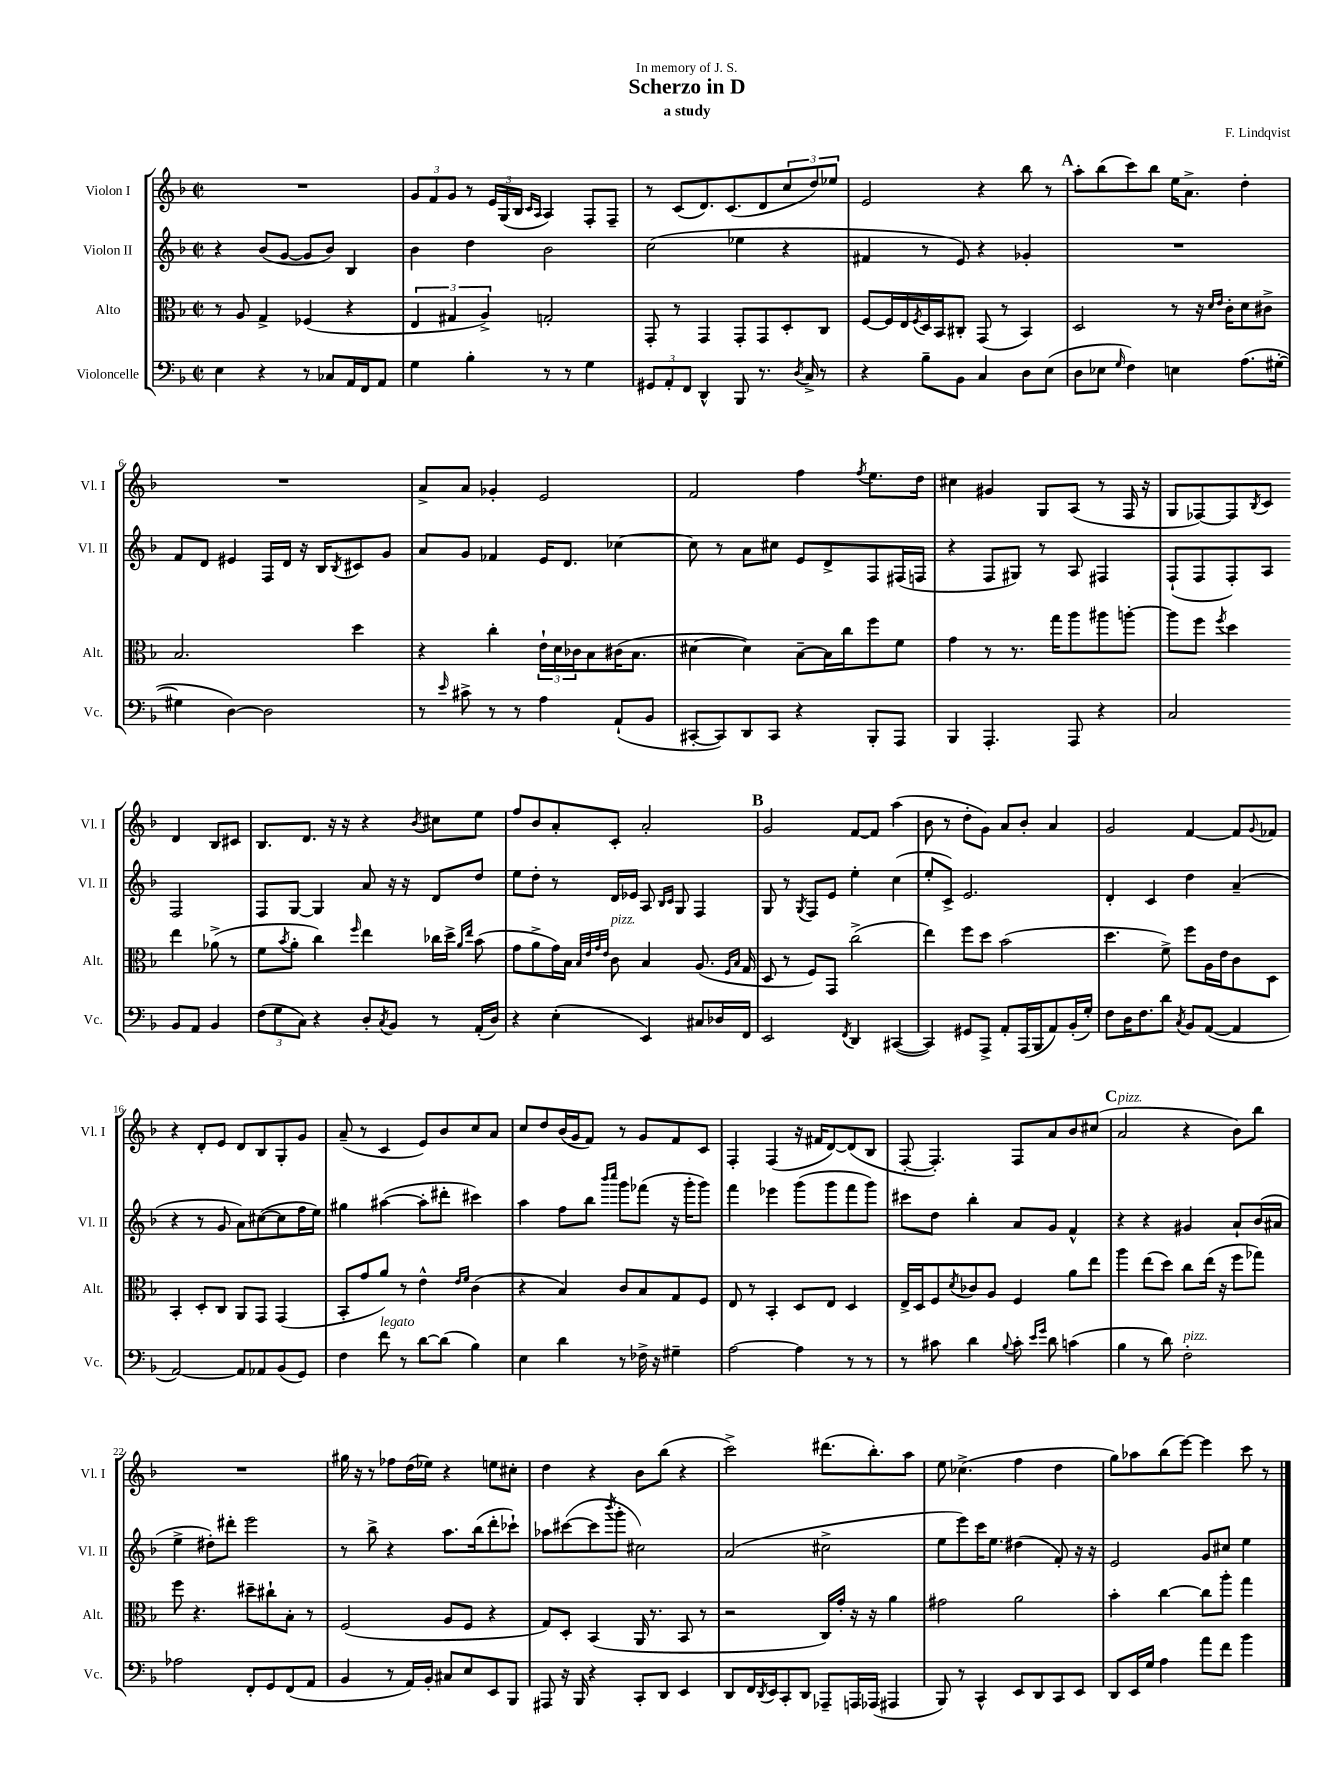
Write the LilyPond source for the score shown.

\header { title = "Scherzo in D" composer = "F. Lindqvist" subtitle = "a study" dedication = "In memory of J. S." }
<<
\new StaffGroup <<
\new Staff = "s0" \with { instrumentName = "Violon I" shortInstrumentName = "Vl. I" } {
    \clef treble \key f \major \defaultTimeSignature \time 2/2
    R1 |
    \tuplet 3/2 { g'8 f'8 g'8 } r8 \tuplet 3/2 { e'16 g16( bes16 } \grace { c'16 a16 } a4) f8-. f8-- |
    r8 c'8( d'8.) c'8.( d'8 \tuplet 3/2 { c''8 d''8) ees''8 } |
    e'2 r4 bes''8 r8 |
    \mark \markup { \bold "A" } a''8-. bes''8( c'''8) bes''8 e''16 a'8.-> d''4-. |
    R1 |
    a'8-> a'8 ges'4-. e'2 |
    f'2 f''4 \acciaccatura { f''8 } e''8. d''16 |
    cis''4 gis'4 g8 a8( r8 f16 r16 |
    g8 fes8~) fes8 \acciaccatura { bes8 } c'8 d'4 bes8 cis'8 |
    bes8. d'8. r16 r16 r4 \acciaccatura { bes'8 } cis''8 e''8 |
    f''8 bes'8 a'8-. c'8-. a'2-. |
    \mark \markup { \bold "B" } g'2 f'8~ f'8 a''4( |
    bes'8 r8 d''8-. g'8) a'8 bes'8-. a'4 |
    g'2 f'4~ f'8 \appoggiatura { g'8 } fes'8 |
    r4 d'8-. e'8 d'8 bes8 g8-. g'8 |
    a'8--( r8 c'4 e'8) bes'8 c''8 a'8 |
    c''8 d''8 bes'16( g'16 f'8) r8 g'8 f'8 c'8 |
    f4-. f4( r16 fis'16 d'8~) d'8( bes8 |
    f8~-. f4.-.) f8 a'8 bes'8 cis''8( |
    \mark \markup { \bold "C" } a'2^\markup { \italic "pizz." } r4 bes'8) bes''8 |
    R1 |
    gis''16 r16 r8 fes''8 d''16( ees''16) r4 e''8 cis''8-. |
    d''4 r4 bes'8 bes''8( r4 |
    c'''2->) dis'''8.( bes''8.-.) a''8 |
    e''8 ces''4.->( f''4 d''4 |
    g''8) aes''8 bes''8( e'''8~) e'''4 c'''8 r8 \bar "|." |
}
\new Staff = "s1" \with { instrumentName = "Violon II" shortInstrumentName = "Vl. II" } {
    \clef treble \key f \major \defaultTimeSignature \time 2/2
    r4 bes'8( g'8~ g'8 bes'8) bes4 |
    bes'4 d''4 bes'2 |
    c''2( ees''4 r4 |
    fis'4 r8 e'8) r4 ges'4-. |
    \mark \markup { \bold "A" } R1 |
    f'8 d'8 eis'4 f16 d'16 r16 bes16 \acciaccatura { bes8 } cis'8 g'8 |
    a'8 g'8 fes'4 e'16 d'8. ces''4~ |
    ces''8 r8 a'8 cis''8 e'8 d'8-> f8 fis16( f16 |
    r4 f8 gis8) r8 a8 fis4 |
    f8-!( f8 f8-.) a8 f2 |
    f8 g8~ g4 a'8 r16 r16 d'8 d''8 |
    e''8 d''8-. r8 d'16 ees'16 a8 \grace { bes16 c'16 } g8 f4 |
    \mark \markup { \bold "B" } g8 r8 \acciaccatura { g8 } f8 e'8 e''4-. c''4( |
    e''8-. c'8->) e'2. |
    d'4-. c'4 d''4 a'4--( |
    r4 r8 g'8 a'8) cis''8~( cis''8 f''16 e''16) |
    gis''4 ais''4~( ais''8-. dis'''8-. cis'''4) |
    a''4 f''8 bes''8 \grace { bes'''16 c''''16 } g'''8 fes'''8( r16 g'''16-. g'''8) |
    f'''4 ees'''4 g'''8( g'''8 f'''8 g'''8) |
    cis'''8 d''8 bes''4-. a'8 g'8 f'4-^ |
    \mark \markup { \bold "C" } r4 r4 gis'4 a'8-! bes'16( ais'16 |
    e''4-> dis''8-.) dis'''8-. e'''2 |
    r8 bes''8-> r4 a''8. bes''16( d'''8-. ces'''8-!) |
    aes''8 cis'''8~( cis'''8 \acciaccatura { bes'''8 } g'''8-. cis''2) |
    a'2( cis''2-> |
    e''8 e'''8) c'''16 e''8. dis''4( f'8-.) r16 r16 |
    e'2 g'8 cis''8 e''4 \bar "|." |
}
\new Staff = "s2" \with { instrumentName = "Alto" shortInstrumentName = "Alt." } {
    \clef alto \key f \major \defaultTimeSignature \time 2/2
    r8 a8 g4-> fes4( r4 |
    \tuplet 3/2 { e4 gis4 a4->) } g2-. |
    g,8-. r8 g,4 g,8-. g,8 d8-. c8 |
    f8~ f16 e16 \acciaccatura { f8 } d16 bes,16 cis8-. g,8( r8 bes,4) |
    \mark \markup { \bold "A" } d2 r8 r16 \grace { d'16 e'16 } c'16-. d'8 cis'8-> |
    bes2. d''4 |
    r4 c''4-. \tuplet 3/2 { e'16-! d'16 ces'16 } bes8 cis'16( bes8. |
    dis'4~ dis'4) bes8~-- bes16 c''16 f''8 f'8 |
    g'4 r8 r8. g''16 a''8 ais''8 a''8~-. |
    a''8 f''8 \acciaccatura { f''8 } d''4 e''4 aes'8->( r8 |
    f'8 \acciaccatura { bes'8 } a'8-. c''4) \grace { f''16 } e''4 ces''16 d''16-> \grace { a'16 e''16 } bes'8( |
    g'8 a'8-> g'16) bes16 \grace { bes32 e'32 g'32 e'32 } c'8^\markup { \italic "pizz." } bes4 a8.( \grace { f16 bes16 } g16 |
    \mark \markup { \bold "B" } d8 r8 f8) g,8 c''2->( |
    e''4) f''8 d''8 bes'2( |
    d''4. f'8->) f''8 a16 e'16 c'8 d8 |
    bes,4-. d8-. c8 a,8 g,8 g,4( |
    bes,8-. g'8 a'8) r8 e'4-^ \grace { e'16 f'16 } c'4( |
    r4 bes4) c'8 bes8 g8 f8 |
    e8 r8 bes,4-. d8 e8 d4 |
    e16-> d16 f8 \acciaccatura { d'8 } ces'8 a8 f4 a'8 e''8 |
    \mark \markup { \bold "C" } a''4 e''8( d''8) c''8 e''16( r16 f''8 ges''8) |
    f''8 r4. dis''8-- cis''8-! bes8-. r8 |
    f2( a8 f8 r4 |
    g8) d8-. bes,4( a,16 r8. bes,8 r8 |
    r2 c16) g'16-. r16 r16 a'4 |
    gis'2 a'2 |
    bes'4-. c''4~ c''8 a''8-. g''4 \bar "|." |
}
\new Staff = "s3" \with { instrumentName = "Violoncelle" shortInstrumentName = "Vc." } {
    \clef bass \key f \major \defaultTimeSignature \time 2/2
    e4 r4 r8 ces8 a,16 f,16 a,8 |
    g4 bes4-. r8 r8 g4 |
    \tuplet 3/2 { gis,8 a,8-. f,8 } d,4-^ bes,,8 r8. \acciaccatura { d8 } c16-> r8 |
    r4 bes8-- bes,8 c4 d8 e8( |
    \mark \markup { \bold "A" } d8 ees8 \grace { g16 } f4) e4 a8.( gis16~-. |
    gis4 d4~) d2 |
    r8 \grace { e'16 } cis'8-> r8 r8 a4 a,8-!( bes,8 |
    cis,8~-. cis,8) d,8 cis,8 r4 bes,,8-. a,,8 |
    bes,,4 a,,4.-. a,,8 r4 |
    c2 bes,8 a,8 bes,4 |
    \tuplet 3/2 { f8( g8 c8) } r4 d8-. \acciaccatura { c8 } bes,8 r8 a,16-.( d16) |
    r4 e4-.( e,4) cis8 des16 f,16 |
    \mark \markup { \bold "B" } e,2 \acciaccatura { f,8 } d,4 cis,4~( |
    cis,4) gis,8 a,,8-> a,8-. a,,16( bes,,16 a,8) bes,16-.( g16-.) |
    f8 d16 f8. d'8 \acciaccatura { c8 } bes,8 a,8~( a,4 |
    a,2~) a,8 aes,8 bes,8( g,8) |
    f4 f'8^\markup { \italic "legato" } r8 d'8~ d'8( bes4) |
    e4 d'4 r8 fes16-> r16 gis4-- |
    a2~ a4 r8 r8 |
    r8 cis'8 d'4 \appoggiatura { bes8 } cis'8-. \grace { e'16 g'16 } d'8 c'4( |
    \mark \markup { \bold "C" } bes4 r8 d'8) f2-.^\markup { \italic "pizz." } |
    aes2 f,8-. g,8 f,8( a,8 |
    bes,4 r8 a,16) bes,16-. cis8 e8 e,8 bes,,8 |
    ais,,8 r16 bes,,16 r4 c,8-. d,8 e,4 |
    d,8 f,16 \acciaccatura { d,8 } e,16 c,8-. d,8 aes,,8-- a,,16 aes,,16( ais,,4 |
    bes,,8) r8 c,4-^ e,8 d,8 c,8 e,8 |
    d,8 e,16 g16 a4 a'8 f'8 bes'4 \bar "|." |
}
>>
>>
